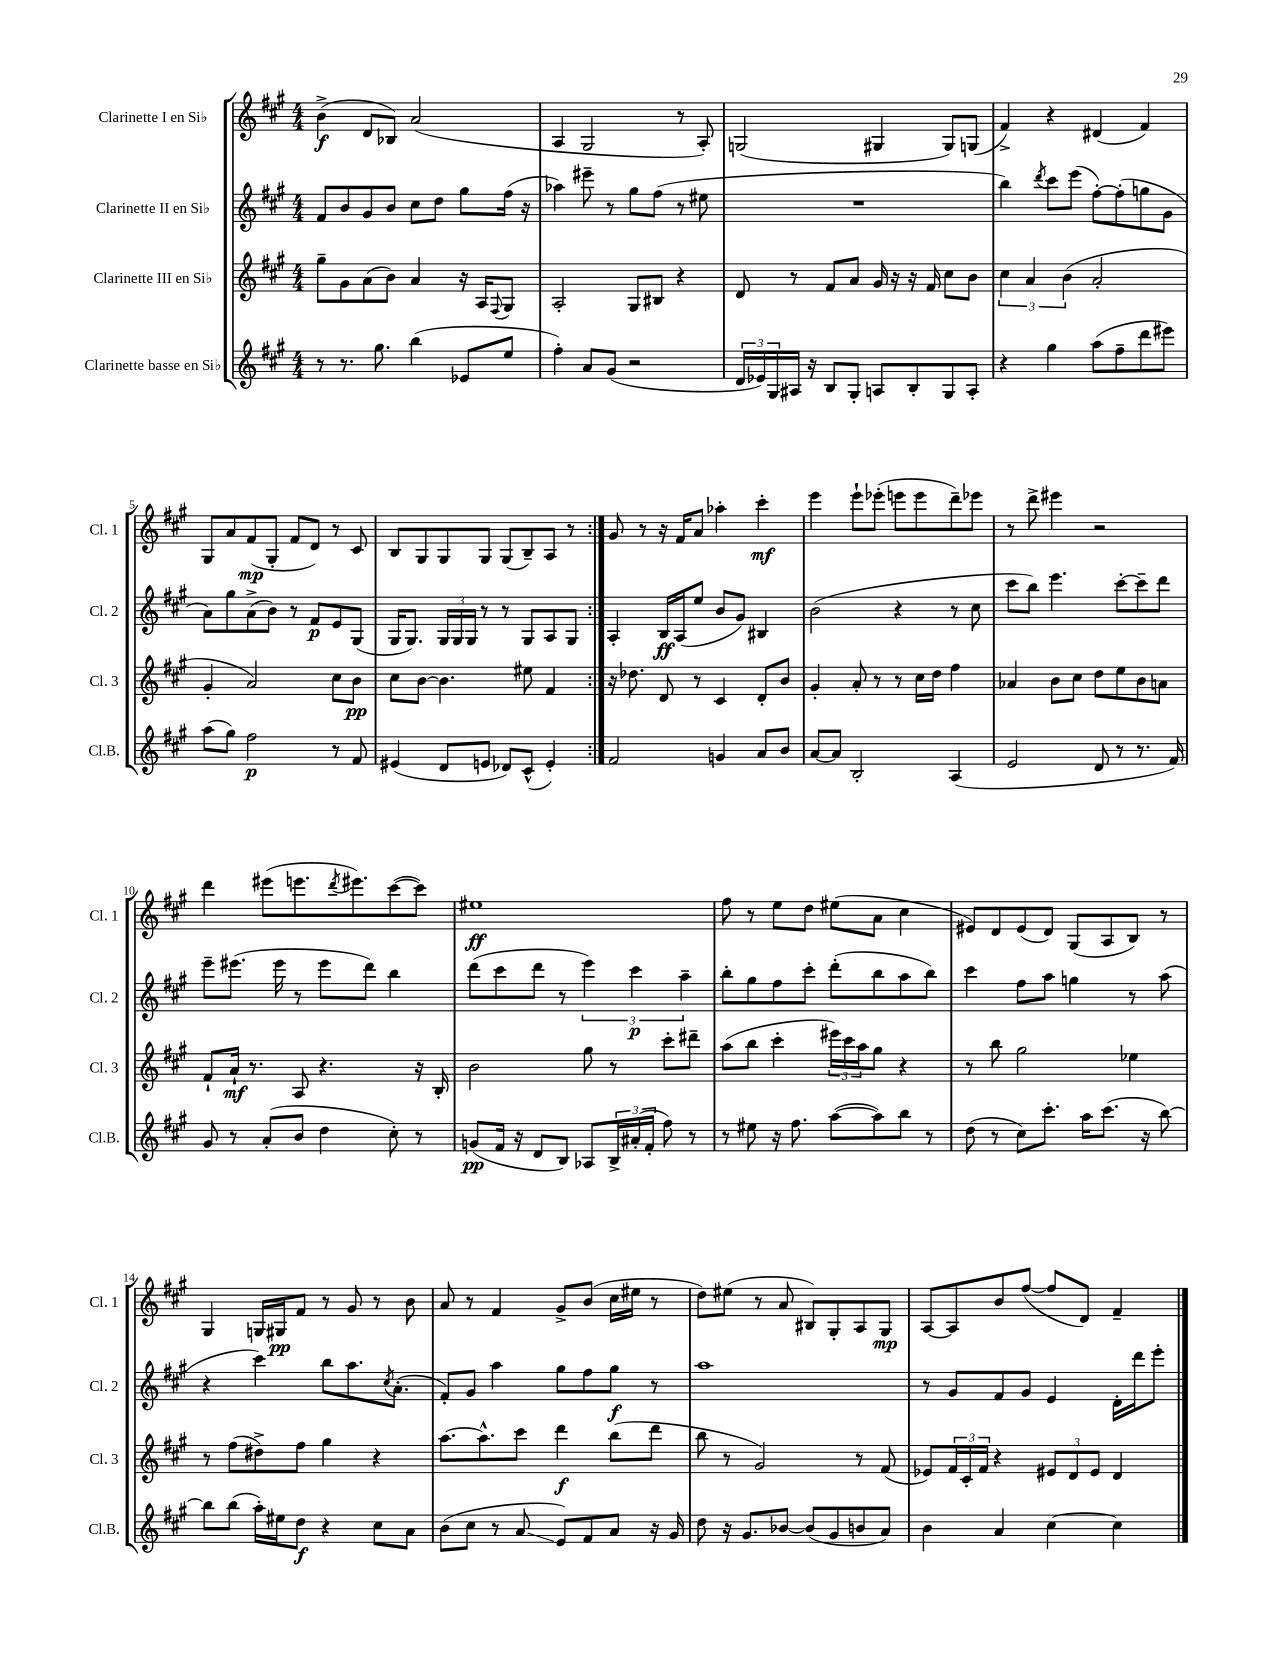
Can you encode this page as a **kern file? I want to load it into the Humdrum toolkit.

**kern	**kern	**kern	**kern
*staff4	*staff3	*staff2	*staff1
*clefG2	*clefG2	*clefG2	*clefG2
*k[f#c#g#]	*k[f#c#g#]	*k[f#c#g#]	*k[f#c#g#]
*M4/4	*M4/4	*M4/4	*M4/4
8r	8gg#~	8f#	(4b^
8.r	8g#	8b	.
.	(8a	8g#	8d
8.gg#	.	.	.
.	8b)	8b	8B-)
(4bb	4a	8cc#	(2a
.	.	8dd	.
8e-	16r	8gg#	.
.	16A	.	.
.	8qqF#	.	.
8ee	8G#	(16ff#	.
.	.	16r	.
=	=	=	=
4ff#')	2A'	4aa-)	4A
8a	.	8eee#~	2G#
(8g#	.	8r	.
2r	8G#	8gg#	.
.	8B#	(8ff#	.
.	4r	8r	8r
.	.	8ee#	8A')
=	=	=	=
24d	8d	1r	(2G
24e-)	.	.	.
24G#	.	.	.
16A#	8r	.	.
16r	.	.	.
8B	8f#	.	.
8G#'	8a	.	.
8A	16g#	.	4G#
.	16r	.	.
8B'	16r	.	.
.	16f#	.	.
8G#	8cc#	.	8G#)
8A'	8b	.	(8G
=	=	=	=
4r	6cc#	4bb)	4f#^)
.	6a	.	.
.	.	8qddd	.
4gg#	.	8ccc#	4r
.	(6b	.	.
.	.	(8eee	.
(8aa	2a'	[8ff#')	(4d#
8ff#~	.	(8ff#']	.
8ddd	.	8gg	4f#)
8eee#)	.	8g#	.
=	=	=	=
(8aa	4g#'	8a)	8G#
8gg#)	.	8gg#	8a
2ff#	2a)	(8a^	(8f#
.	.	8b)	8G#'
.	.	8r	8f#
.	.	8f#	8d)
8r	8cc#	8e	8r
8f#	8b	(8G#	8c#
=	=	=	=
(4e#	8cc#	16G#	8B
.	.	8.G#)	.
.	[8b	.	8G#
8d	4.b]	24G#	8G#
.	.	24G#	.
.	.	24G#	.
8e	.	8r	8G#
8d-)	.	8r	(8G#
(8c#^^	8ee#	8G#	8B~)
4e')	4f#	8A	8A
.	.	8G#	8r
=:|!	=:|!	=:|!	=:|!
2f#	16r	4A'	8g#
.	8.dd-	.	.
.	.	.	8r
.	8d	16B	16r
.	.	(16A	16f#
.	8r	8ee	8a
4g	4c#	8b	4aa-'
.	.	8g#)	.
8a	8d'	4B#	4ccc#'
8b	8b	.	.
=	=	=	=
[8a	4g#'	(2b	4eee
8a]	.	.	.
2B'	8a'	.	8eee`
.	8r	.	(8eee-'
.	8r	4r	8eee
.	16cc#	.	8eee
.	16dd	.	.
(4A	4ff#	8r	8ddd~)
.	.	8cc#	8eee-
=	=	=	=
2e	4a-	8ccc#	8r
.	.	8bb)	8ddd^
.	8b	4.eee	4eee#
.	8cc#	.	.
8d	8dd	.	2r
8r	8ee	[8ccc#'	.
8.r	8b	8ccc#~]	.
.	8a	8ddd	.
16f#)	.	.	.
=	=	=	=
8g#	8f#`	8eee~	4ddd
8r	16a`	(8.eee#	.
.	8.r	.	.
(8a'	.	.	(8eee#
.	.	16eee#	.
8b	8A	8r	8.eee
4dd	4.r	8eee#	.
.	.	.	8qddd
.	.	.	8.eee#)
.	.	8ddd)	.
8cc#')	.	4bb	([8ccc#
8r	16r	.	8ccc#])
.	16B'	.	.
=	=	=	=
(8g	2b	(8ddd	1ee#
16f#	.	8ccc#	.
16r	.	.	.
8d	.	8ddd	.
8B)	.	8r	.
8A-	8gg#	6eee)	.
24B^	8r	.	.
(24a#'	.	6ccc#	.
24f#'	.	.	.
8ff#)	8ccc#'	.	.
.	.	6aa~	.
8r	8ddd#~	.	.
=	=	=	=
8r	(8aa	8bb'	8ff#
8ee#	8bb	8gg#	8r
16r	4ccc#'	8ff#	8ee
8.ff#	.	.	.
.	.	8ccc#'	8dd
([8aa	24eee#)	(8ddd'	(8ee#
.	24ccc#	.	.
.	24aa	.	.
8aa])	8gg#	8bb	8a
8bb	4r	8aa	4cc#
8r	.	8bb)	.
=	=	=	=
(8dd	8r	4ccc#	8e#)
8r	8bb	.	8d
8cc#)	2gg#	8ff#	(8e#
8.ccc#'	.	8aa	8d)
.	.	4gg	(8G#
16aa	.	.	.
(8.ccc#	.	.	8A
.	4ee-	8r	8B)
16r	.	.	.
[8bb)	.	(8aa	8r
=	=	=	=
8bb]	8r	4r	4G#
(8bb	(8ff#	.	.
16aa')	8dd#^)	4ccc#)	16G
16ee#	.	.	16G#
8dd	8ff#	.	8f#
4r	4gg#	8bb	8r
.	.	8.aa	8g#
8cc#	4r	.	8r
.	.	8qcc#	.
.	.	(8.a'	.
8a	.	.	8b
=	=	=	=
(8b	[8.aa	8f#')	8a
8cc#	.	8g#	8r
.	8.aa^^]	.	.
8r	.	4aa	4f#
8a	8ccc#	.	.
8e)	4ddd	8gg#	8g#^
8f#	.	8ff#	(8b
8a	(8bb	8gg#	16cc#
.	.	.	16ee#
16r	8ddd	8r	8r
16g#	.	.	.
=	=	=	=
8dd	8bb	1aa	8dd)
16r	8r	.	(8ee#
8.g#	.	.	.
.	2g#)	.	8r
[8b-	.	.	8a
(8b-]	.	.	8B#)
8g#	.	.	8G#'
8b	8r	.	8A
8a)	(8f#	.	8G#
=	=	=	=
4b	8e-)	8r	[8A
.	24f#	8g#	8A]
.	24c#'	.	.
.	24f#	.	.
4a	4r	8f#	8b
.	.	8g#	([8ff#
[4cc#	12e#	4e	8ff#]
.	12d	.	.
.	.	.	8d)
.	12e#	.	.
4cc#]	4d	16d'	4f#~
.	.	16ddd	.
.	.	8eee'	.
==	==	==	==
*-	*-	*-	*-
